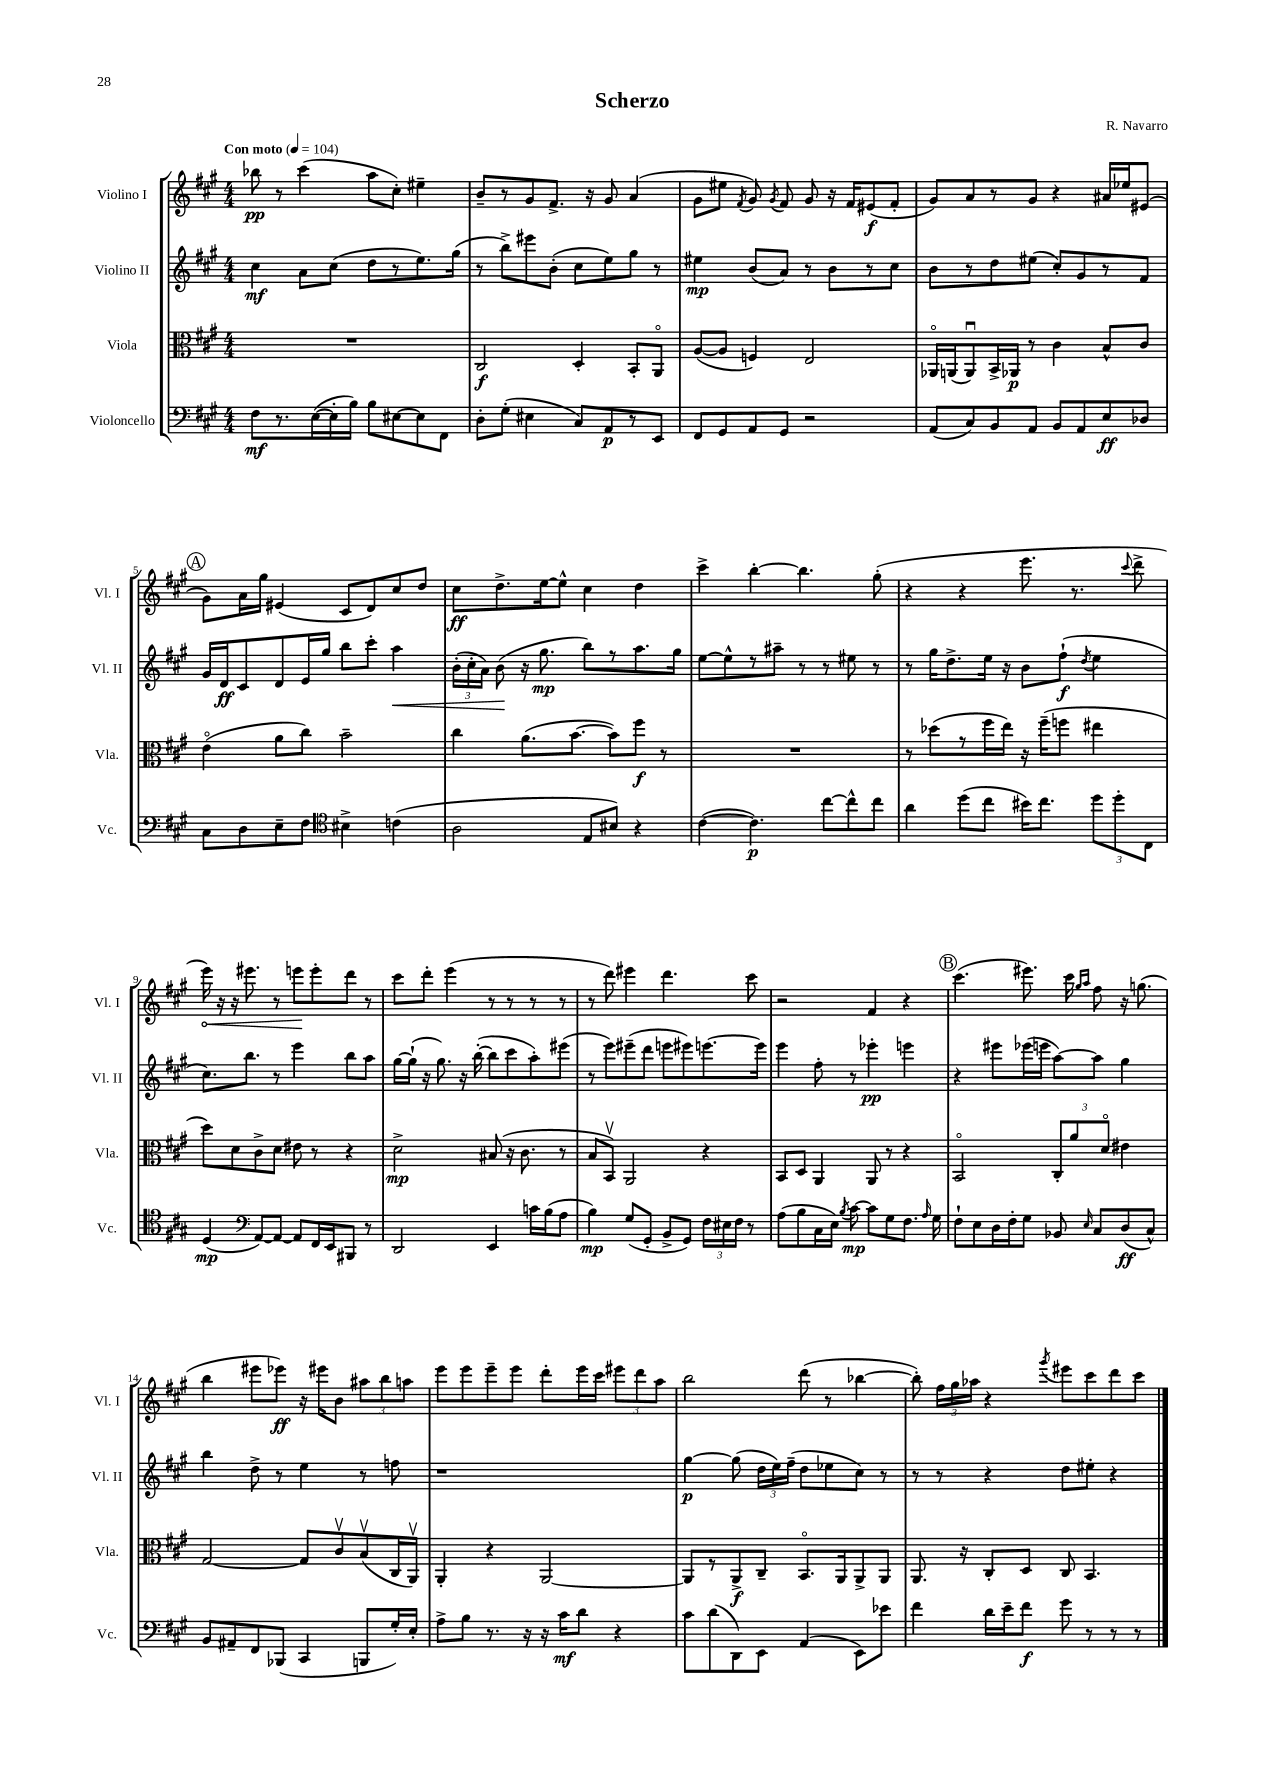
\header { title = "Scherzo" composer = "R. Navarro" }
<<
\new StaffGroup <<
\new Staff = "s0" \with { instrumentName = "Violino I" shortInstrumentName = "Vl. I" } {
    \clef treble \key a \major \numericTimeSignature \time 4/4 \tempo "Con moto" 4 = 104
    \autoBeamOff bes''8\pp r8 cis'''4( a''8[ cis''8]-.) eis''4-- |
    b'8[-- r8 gis'8 fis'8.]-> r16 gis'8 a'4( |
    gis'8[ eis''8] \acciaccatura { fis'8 } gis'8) \acciaccatura { gis'8 } fis'8 gis'8 r16 fis'16[ eis'8\f( fis'8]-. |
    gis'8[) a'8 r8 gis'8] r4 ais'16[ ees''16 eis'8]( |
    \mark \markup { \circle "A" } gis'8[) a'16 gis''16] eis'4( cis'8[ d'8) cis''8 d''8] |
    cis''8[\ff d''8.-> e''16~ e''8]-^ cis''4 d''4 |
    cis'''4-> b''4~-. b''4. gis''8-.( |
    r4 r4 e'''8. r8. \appoggiatura { cis'''8 } d'''8-> |
    \once \override Hairpin.circled-tip = ##t e'''16\<) r16 r16 eis'''8. r8 e'''8[\! e'''8-. d'''8] r8 |
    cis'''8[ d'''8]-. e'''4( r8 r8 r8 r8 |
    r8 d'''8) eis'''4 d'''4. cis'''8 |
    r2 fis'4 r4 |
    \mark \markup { \circle "B" } cis'''4.( eis'''8.) cis'''16 \grace { gis''16[ a''16] } fis''8 r16 g''8.( |
    b''4 eis'''8[ ees'''8]\ff) r16 eis'''16[ b'8] \tuplet 3/2 { ais''8[ b''8 a''8] } |
    e'''8[ e'''8 e'''8-- e'''8] d'''8[-. e'''16 cis'''16] \tuplet 3/2 { eis'''8[ d'''8 a''8] } |
    b''2 d'''8( r8 bes''4~ |
    bes''8-.) \tuplet 3/2 { fis''16[ gis''16 aes''16] } r4 \acciaccatura { gis'''8 } eis'''8[ cis'''8 d'''8 cis'''8] \bar "|." |
}
\new Staff = "s1" \with { instrumentName = "Violino II" shortInstrumentName = "Vl. II" } {
    \clef treble \key a \major \numericTimeSignature \time 4/4
    \autoBeamOff cis''4\mf a'8[ cis''8]( d''8[ r8 e''8.) gis''16]( |
    r8 b''8[->) eis'''8 b'8]-.( cis''8[ e''8) gis''8] r8 |
    eis''4\mp b'8[( a'8]) r8 b'8[ r8 cis''8] |
    b'8[ r8 d''8 eis''8]( cis''8[-.) gis'8 r8 fis'8] |
    \mark \markup { \circle "A" } gis'16[ d'16\ff cis'8 d'8 e'16 gis''16] b''8[ cis'''8]-. a''4\< |
    \tuplet 3/2 { b'16[-.( cis''16-. a'16]) } b'8\!( r16 gis''8.\mp b''8[) r8 a''8. gis''16] |
    e''8[~ e''8-^ r8 ais''8]-- r8 r8 eis''8 r8 |
    r8 gis''16[ d''8.-> e''16] r16 b'8[ fis''8]-!\f( \acciaccatura { d''8 } e''4 |
    cis''8.[) b''8.] r8 e'''4 b''8[ a''8] |
    gis''16[~ gis''16]-!( r16 gis''8.) r16 b''16~-.( b''8[ cis'''8 a''8-.) eis'''8]( |
    r8 e'''8[) eis'''8--( d'''8] e'''8[ eis'''8) e'''8.~ e'''16] |
    e'''4 fis''8-. r8 ees'''4-.\pp e'''4 |
    \mark \markup { \circle "B" } r4 eis'''8[ ees'''16( e'''16] a''8[~) a''8] gis''4 |
    b''4 d''8-> r8 e''4 r8 f''8 |
    r1 |
    gis''4~\p gis''8( \tuplet 3/2 { d''16[ e''16) fis''16]--( } d''8[ ees''8 cis''8]) r8 |
    r8 r8 r4 d''8[ eis''8]-. r4 \bar "|." |
}
\new Staff = "s2" \with { instrumentName = "Viola" shortInstrumentName = "Vla." } {
    \clef alto \key a \major \numericTimeSignature \time 4/4
    \autoBeamOff R1 |
    cis2\f d4-. b,8[-. a,8]\flageolet |
    a8[~( a8] f4) e2 |
    aes,16[\flageolet a,16( a,8\downbow) b,16-> aes,16]\p r8 cis'4 b8[-^ cis'8] |
    \mark \markup { \circle "A" } e'4\flageolet( a'8[ cis''8]) b'2-- |
    cis''4 a'8.[( b'8.]~ b'8[) fis''8]\f r8 |
    R1 |
    r8 des''8[( r8 fis''16 e''16]) r16 fis''16[--( f''8] eis''4 |
    d''8[) d'8 cis'8-> d'8] eis'8 r8 r4 |
    d'2->\mp bis8( r16 cis'8. r8 |
    b8[ b,8]\upbow) a,2 r4 |
    b,8[ d8] a,4 a,8 r8 r4 |
    \mark \markup { \circle "B" } b,2\flageolet \tuplet 3/2 { cis8[-. a'8 d'8]\flageolet } eis'4 |
    gis2~ gis8[ cis'8\upbow b8\upbow( cis16 a,16]\upbow) |
    a,4-. r4 a,2~ |
    a,8[ r8 a,8->\f cis8]-- b,8.[\flageolet a,16 a,8-> a,8] |
    a,8. r16 cis8[-. d8] cis8 b,4. \bar "|." |
}
\new Staff = "s3" \with { instrumentName = "Violoncello" shortInstrumentName = "Vc." } {
    \clef bass \key a \major \numericTimeSignature \time 4/4
    \autoBeamOff fis8[\mf r8. e16~( e16-. b16]) b8[ eis8~ eis8 fis,8] |
    d8[-. gis8]-.( eis4 cis8[) a,8\p r8 e,8] |
    fis,8[ gis,8 a,8 gis,8] r2 |
    a,8[( cis8) b,8 a,8] b,8[ a,8 e8\ff des8] |
    \mark \markup { \circle "A" } cis8[ d8 e8-- fis8] \clef tenor bis4-> c'4( |
    a2 e8[ bis8]) r4 |
    cis'4~( cis'4.\p) cis''8[~ cis''8-^ cis''8] |
    a'4 d''8[( cis''8] bis'16[) cis''8.] \tuplet 3/2 { d''8[ d''8-. cis8] } |
    d4\mp( \clef bass a,8[~) a,8]~ a,8[ fis,16 e,16 bis,,8] r8 |
    d,2 e,4 c'16[ b16( a8] |
    b4\mp) gis8[( gis,8]-. b,8[-> gis,8]) \tuplet 3/2 { fis16[ eis16 fis16] } r8 |
    a8[( b8 cis16 e16]) \acciaccatura { b8 } cis'8~\mp cis'8[ gis8 fis8.] \grace { a16 } gis16 |
    \mark \markup { \circle "B" } fis8[-! e8 d16 fis16-. gis8] bes,8 \grace { e16 } cis8[ d8\ff( cis8]-^) |
    b,8[ ais,8-- fis,8 bes,,8]( cis,4 b,,8[ gis16-.) e16]-. |
    a8[-> b8] r8. r16 r16 cis'16[\mf d'8] r4 |
    cis'8[ d'8( d,8) e,8] a,4( e,8[) ees'8] |
    fis'4 d'16[ e'16-- fis'8]\f gis'8 r8 r8 r8 \bar "|." |
}
>>
>>
